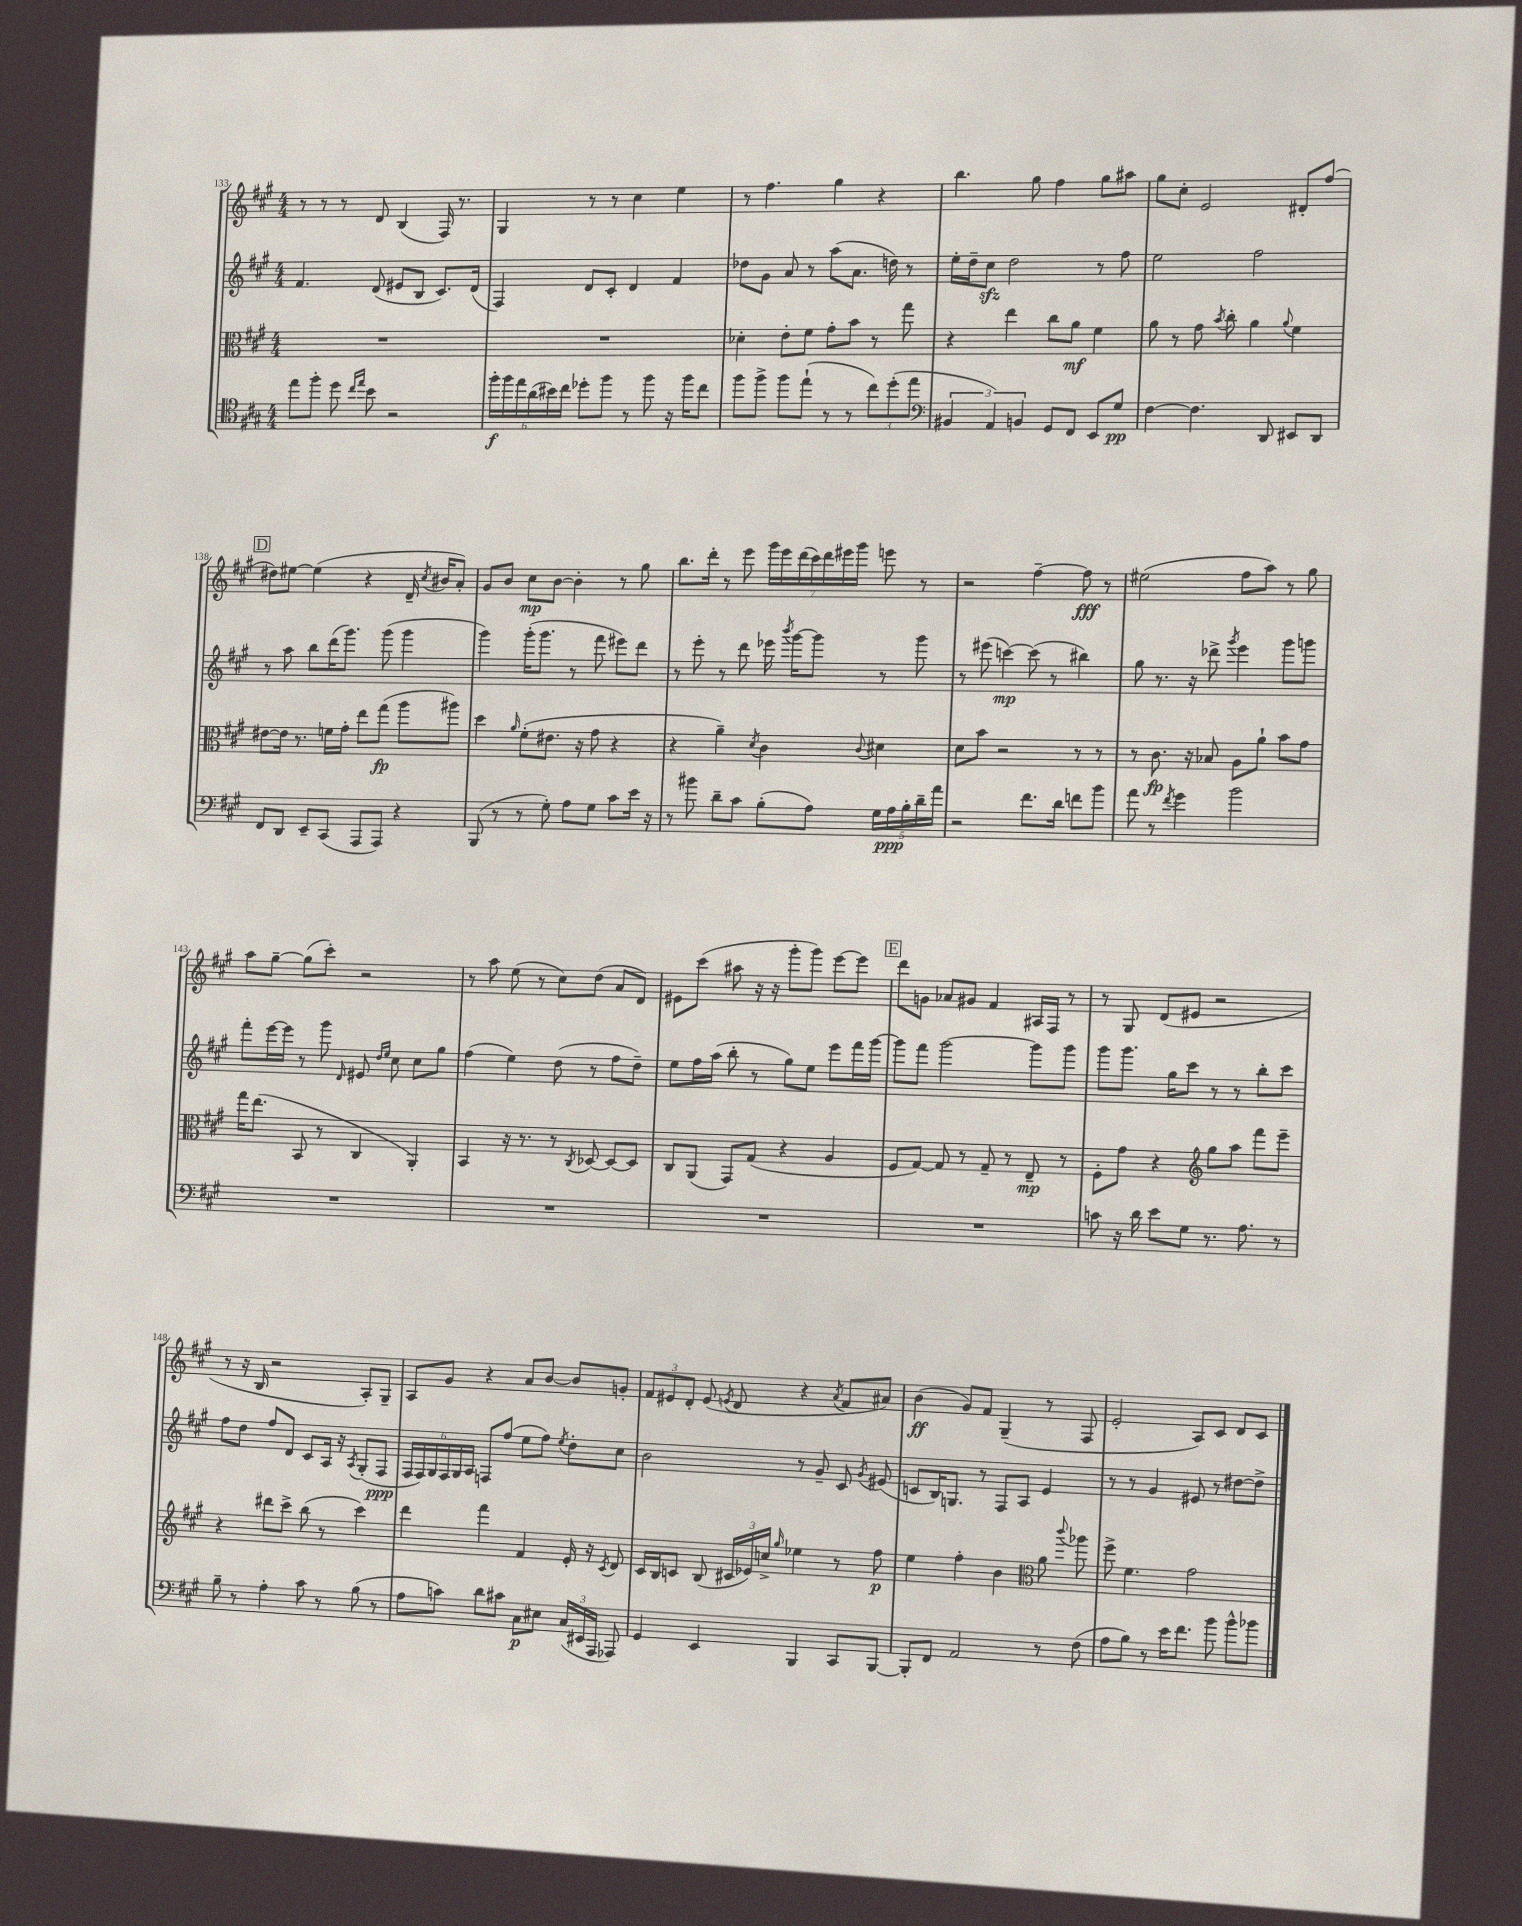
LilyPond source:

<<
\new StaffGroup <<
\new Staff = "s0" {
    \clef treble \key a \major \numericTimeSignature \time 4/4
    \autoBeamOff r8 r8 r8 d'8 b4( fis16) r8. |
    gis4 r8 r8 cis''4 e''4 |
    r8 fis''4. gis''4 r4 |
    b''4. gis''8 fis''4 gis''8[ ais''8] |
    gis''8[ cis''8]-. e'2 dis'8[-. fis''8]( |
    \mark \markup { \box "D" } dis''8[) eis''8]~ eis''4( r4 d'16-- \acciaccatura { cis''8 } bis'16[ a'8]-.) |
    gis'8[ b'8] cis''8[\mp b'8]~ b'4-. r8 gis''8 |
    b''8.[ d'''16]-. r8 e'''8 \tuplet 7/4 { gis'''16[ e'''16 d'''16( cis'''16) d'''16 eis'''16 gis'''16] } e'''8 r8 |
    r2 fis''4~-- fis''8\fff r8 |
    eis''2( fis''8[ a''8]) r8 gis''8 |
    a''8[ gis''8]~-- gis''8[( cis'''8]-.) r2 |
    r8 a''8 e''8( r8 cis''8[) d''8]( a'8[ d'8]) |
    eis'8[ cis'''8]( ais''8 r16 r16 gis'''8[-. gis'''8]) e'''8[~ e'''8] |
    \mark \markup { \box "E" } d'''8[ g'8] aes'8[ gis'8] fis'4 ais16[ fis16] r8 |
    r8 gis8 d'8[( eis'8] r2 |
    r8 r16 b16 r2 a8[-.) gis8]-- |
    a8[ gis'8] r4 a'8[ b'8]~ b'8[ g'8]-. |
    \tuplet 3/2 { fis'8[ eis'8 d'8]-. } eis'8( \acciaccatura { e'8 } d'8 r4 \acciaccatura { a'8 } fis'8[ ais'8]) |
    b'4\ff( gis'8[) fis'8] gis4--( r8 fis8 |
    e'2-. a8[) cis'8] d'8[ cis'8] \bar "|." |
}
\new Staff = "s1" {
    \clef treble \key a \major \numericTimeSignature \time 4/4
    \autoBeamOff fis'4. d'8( eis'8[ b8] cis'8.[) d'16]( |
    fis4) d'8[ cis'8]-. d'4 fis'4 |
    des''8[ gis'8] a'8 r8 a''8[( a'8.] d''16) r8 |
    e''16[-. d''16-- cis''8]\sfz d''2 r8 fis''8 |
    e''2 fis''2 |
    \mark \markup { \box "D" } r8 a''8 b''8[ d'''16( gis'''8.]) gis'''8( gis'''4 |
    gis'''4) gis'''16[-.( gis'''8.] r8 fis'''8 eis'''8[) d'''8] |
    r8 e'''8-. r8 d'''8 ees'''16 \acciaccatura { b'''8 } gis'''16[~ gis'''8] r8 gis'''8 |
    r8 eis'''8( c'''4~\mp) c'''8( r8 bis''4) |
    gis''8 r8. r16 des'''8-> \acciaccatura { gis'''8 } e'''4 gis'''8[ g'''8] |
    fis'''8[-. e'''16~ e'''16] r8 gis'''8 \grace { d'16 } eis'8 \grace { d''16[ e''16] } cis''8 cis''8[ gis''8] |
    fis''4( e''4) d''8( r8 fis''8[ d''8]--) |
    e''8[ fis''16 a''16]( b''8-. r8 gis''8[) e''8] e'''8[ fis'''16 gis'''16]~ |
    \mark \markup { \box "E" } gis'''8[ fis'''8] gis'''2~ gis'''8[ gis'''8] |
    gis'''8[ gis'''8.] gis''16[ cis'''8] r8 r8 b''8[-. cis'''8] |
    fis''8[ d''8] fis''8[ d'8] cis'8[ a16] r16 \acciaccatura { a8 } gis8[-.( fis8]\ppp |
    \tuplet 6/4 { fis16[ fis16) gis16 fis16 gis16 a16] } f8[ fis''8]( e''8[ fis''8]) \acciaccatura { e''8 } d''8[-. cis''8] |
    b'2 r8 gis'8-- cis'8 \acciaccatura { gis'8 } eis'8( |
    c'8[ b16) g8.] r8 fis8[ a8] e'4 |
    r8 r8 gis'4 eis'8 r8 dis''8[~ dis''8]-> \bar "|." |
}
\new Staff = "s2" {
    \clef alto \key a \major \numericTimeSignature \time 4/4
    \autoBeamOff R1 |
    R1 |
    des'4-. e'8[-. fis'8] gis'8[-. b'8] r8 gis''8 |
    r4 e''4 cis''8[ a'8]\mf fis'4 |
    a'8 r8 gis'8 \acciaccatura { b'8 } cis''8-. a'4 \appoggiatura { a'8 } fis'4 |
    \mark \markup { \box "D" } eis'8[~ eis'16] r8. f'16[ gis'16]-. e''8[ gis''8]\fp( a''8[ ais''8]) |
    d''4 \grace { a'16 } fis'8[-.( eis'8.] r16 gis'8 r4 |
    r4 a'4--) \acciaccatura { d'8 } cis'4 \appoggiatura { cis'8 } dis'4 |
    d'8[ b'8] r2 r8 r8 |
    r8 cis'8.\fp r16 bes8 a8[ a'8]-! b'8[ gis'8] |
    gis''16[ e''8.]( b,8 r8 cis4 a,4-.) |
    b,4 r16 r8. r8 \acciaccatura { cis8 } des8~ des8[~ des8] |
    cis8[ a,8]( gis,8[) gis8]( r4 a4 |
    \mark \markup { \box "E" } fis8[ gis8]~) gis8 r8 gis8-- r8 e8--\mp r8 |
    fis8[-. gis'8] r4 \clef treble gis''8[ a''8] fis'''8[ e'''8]-- |
    r4 dis'''8[ cis'''8]-> b''8( r8 cis'''4) |
    d'''4 fis'''4 fis'4 e'16-. r16 \acciaccatura { cis'8 } d'8 |
    cis'16[ b16 c'8] b8( \tuplet 3/2 { cis'16[ ees'16) c''16]-> } \grace { gis''16 } ees''4 r8 fis''8\p |
    e''4 fis''4-. b'4 \clef alto a'8 \appoggiatura { cis'''8 } aes''8 |
    fis''8-> fis'4. gis'2 \bar "|." |
}
\new Staff = "s3" {
    \clef tenor \key a \major \numericTimeSignature \time 4/4
    \autoBeamOff e''8[ fis''8]-. d''8 \grace { cis''16[ e''16] } b'8 r2 |
    \tuplet 6/4 { fis''16[-.\f fis''16 e''16 a'16( bis'16) cis''16] } des''8[-. fis''8] r8 fis''8 r16 fis''16[ cis''8] |
    fis''8[ fis''8]-> fis''8[ e''8]-!( r8 r8 \tuplet 3/2 { cis''8[) d''8-.( e''8] } |
    \clef bass \tuplet 3/2 { bis,4 a,4) b,4 } gis,8[ fis,8] e,8[ gis8]\pp |
    fis4~ fis4. d,8 eis,8[ d,8] |
    \mark \markup { \box "D" } fis,8[ d,8] e,8[-- cis,8]( a,,8[ a,,8]) r4 |
    b,,8( r8 r8 gis8-.) a8[ gis8] cis'8[ e'16] r16 |
    r8 bis'8 d'8[-- cis'8] b8[-.( a8]) \tuplet 5/4 { gis16[ a16\ppp b16-. d'16-- a'16] } |
    r2 fis'8.[ d'16] f'8[ b'8] |
    a'8 r8 \acciaccatura { fis'8 } gis'4 b'2 |
    R1 |
    R1 |
    R1 |
    \mark \markup { \box "E" } R1 |
    c'8 r16 d'16 e'8[ gis8] r8. a8. r8 |
    b8-- r8 a4-. cis'8 r8 b8( r8 |
    a8[ c'8]) d'8[ cis'8] cis8[\p eis8] \tuplet 3/2 { cis16[( eis,16 a,,16] } aes,,8) |
    gis,4 e,4 b,,4 cis,8[ b,,8]~ |
    b,,8[-. fis,8] a,2 r8 fis8( |
    a8[ b8]) r8 e'16[ fis'8.] b'8 b'8[-^ bes'8] \bar "|." |
}
>>
>>
\layout { \context { \Score currentBarNumber = #133 } }
